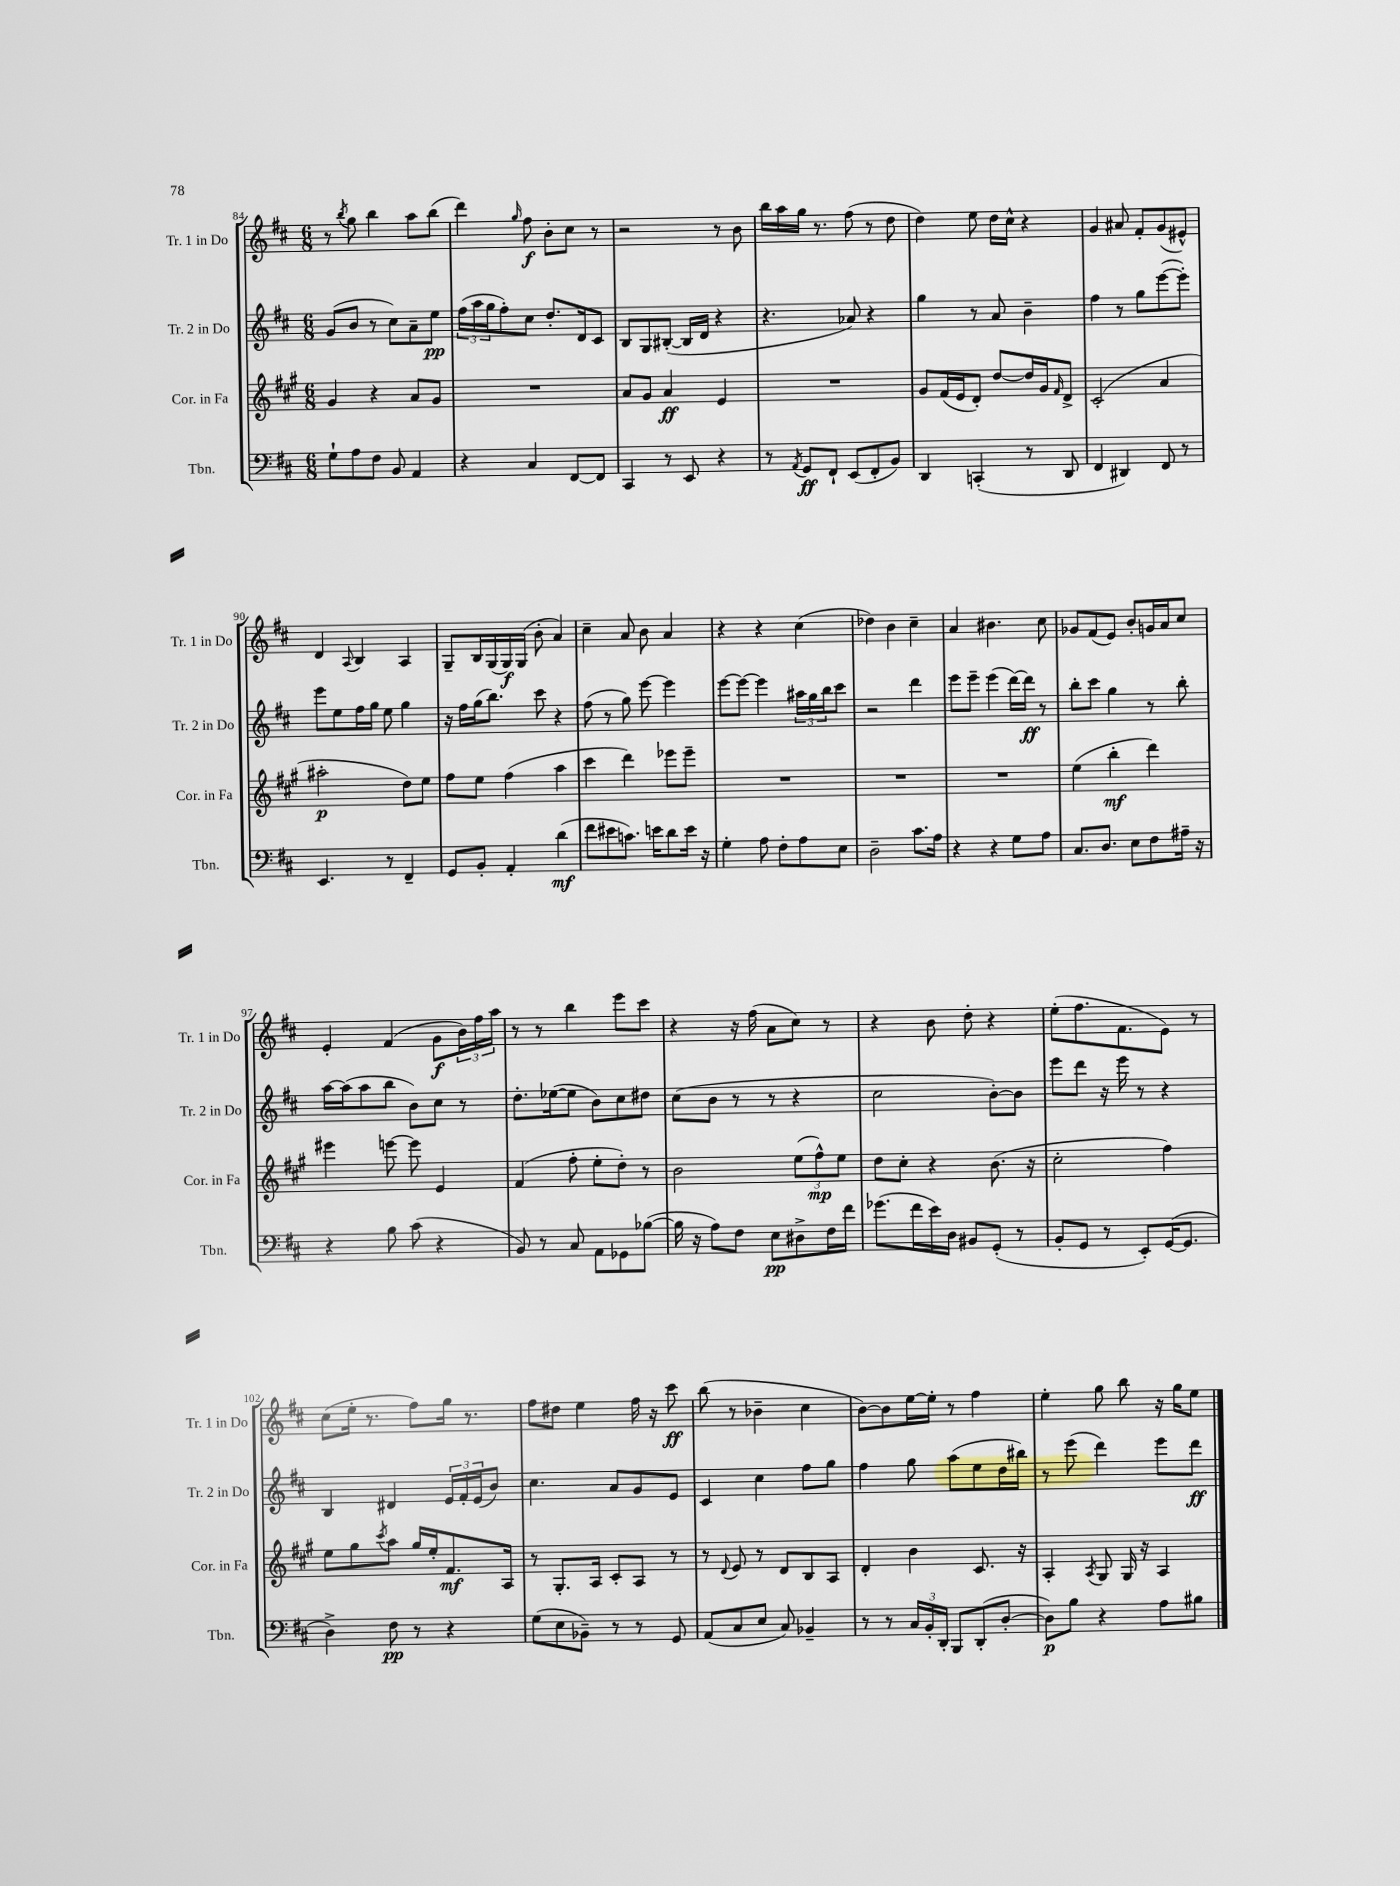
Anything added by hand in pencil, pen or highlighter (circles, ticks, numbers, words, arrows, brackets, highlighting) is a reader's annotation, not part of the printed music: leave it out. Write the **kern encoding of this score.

**kern	**dynam	**kern	**dynam	**kern	**dynam	**kern	**dynam
*part4	*part4	*part3	*part3	*part2	*part2	*part1	*part1
*staff4	*staff4	*staff3	*staff3	*staff2	*staff2	*staff1	*staff1
*I"Tbn.	*	*I"Cor. in Fa	*	*I"Tr. 2 in Do	*	*I"Tr. 1 in Do	*
*I'Tbn.	*	*I'Cor. in Fa	*	*I'Tr. 2 in Do	*	*I'Tr. 1 in Do	*
*clefF4	*	*clefG2	*	*clefG2	*	*clefG2	*
*k[f#c#]	*	*k[f#c#g#]	*	*k[f#c#]	*	*k[f#c#]	*
*M6/8	*	*M6/8	*	*M6/8	*	*M6/8	*
=84	=84	=84	=84	=84	=84	=84	=84
8G`\L	.	4g#/	.	(8g/L	.	8r	.
.	.	.	.	.	.	8qbb/	.
8A\	.	.	.	8b/J	.	8gg\	.
8F#\J	.	4r	.	8r	.	4bb\	.
8BB/	.	.	.	8cc#\L)	.	.	.
4AA/	.	8a/L	.	8a~\	.	8aa\L	.
.	.	8g#/J	.	8ee\J	pp	(8bb\J	.
=85	=85	=85	=85	=85	=85	=85	=85
4r	.	2.r	.	(24ff#\LL	.	4ddd\)	.
.	.	.	.	24aa\	.	.	.
.	.	.	.	24gg\J	.	.	.
.	.	.	.	8ff#'\)	.	.	.
.	.	.	.	.	.	16qqgg/	.
4C#/	.	.	.	8cc#\J	.	8ff#\	f
.	.	.	.	8.dd'/L	.	8b'\L	.
[8FF#/L	.	.	.	.	.	8cc#\J	.
.	.	.	.	16d/k	.	.	.
8FF#/J]	.	.	.	8c#/J	.	8r	.
=86	=86	=86	=86	=86	=86	=86	=86
4CC#/	.	8a/L	.	8B/L	.	2r	.
.	.	8g#/J	.	8G/	.	.	.
8r	.	4a/	ff	([8B#X'/J	.	.	.
8EE/	.	.	.	16B#/LL]	.	.	.
.	.	.	.	16d/JJ	.	.	.
4r	.	4e/	.	4r	.	8r	.
.	.	.	.	.	.	8b\	.
=87	=87	=87	=87	=87	=87	=87	=87
8r	.	2.r	.	4.r	.	16bb\LL	.
.	.	.	.	.	.	16aa\	.
8qAA/	.	.	.	.	.	.	.
8GG/L	ff	.	.	.	.	16gg\JJ	.
.	.	.	.	.	.	8.r	.
8FF#`/J	.	.	.	.	.	.	.
(8EE/L	.	.	.	8a-X/)	.	(8ff#\	.
8FF#'/	.	.	.	4r	.	8r	.
8BB/J)	.	.	.	.	.	8dd\	.
=88	=88	=88	=88	=88	=88	=88	=88
4DD/	.	8g#/L	.	4gg\	.	4dd\)	.
.	.	(16f#/L	.	.	.	.	.
.	.	16e/J	.	.	.	.	.
(4CCn'/	.	8d'/J)	.	8r	.	8ee\	.
.	.	[8dd/L	.	8a/	.	16dd\LL	.
.	.	.	.	.	.	16cc#^^\JJ	.
8r	.	16dd/L]	.	4b~\	.	4r	.
.	.	16g#/J	.	.	.	.	.
.	.	16qqf#/	.	.	.	.	.
8DD/	.	8d^/J	.	.	.	.	.
=89	=89	=89	=89	=89	=89	=89	=89
4FF#/	.	(2c#'/	.	4ff#\	.	4g/	.
4DD#X/)	.	.	.	8r	.	8a#X/	.
.	.	.	.	8gg\L	.	8f#'/L	.
8FF#/	.	4a/	.	([8eee\	.	(8g/	.
8r	.	.	.	8eee'\J])	.	8e#X^^/J)	.
!!LO:LB:g=z
=90	=90	=90	=90	=90	=90	=90	=90
4.EE/	.	2aa#X'\	p	8eee\L	.	4d/	.
.	.	.	.	8ee\	.	.	.
.	.	.	.	.	.	8qqA/	.
.	.	.	.	16ff#\L	.	4B/	.
.	.	.	.	16gg\JJ	.	.	.
8r	.	.	.	8ee\	.	.	.
4FF#~/	.	8dd\L)	.	4gg\	.	4A/	.
.	.	8ee\J	.	.	.	.	.
=91	=91	=91	=91	=91	=91	=91	=91
8GG/L	.	8ff#\L	.	16r	.	8G~/L	.
.	.	.	.	16ff#\LL	.	.	.
8BB'/J	.	8ee\J	.	(16gg\J	.	16B/L	.
.	.	.	.	8.bb\J)	.	(16G/	.
4AA'/	.	(4ff#\	.	.	.	16G/)	f
.	.	.	.	.	.	(16G/JJ	.
.	.	.	.	8ccc#\	.	8b'\	.
(4d\	mf	4aa\	.	4r	.	4a/)	.
=92	=92	=92	=92	=92	=92	=92	=92
8f#\L	.	4ccc#\	.	(8ff#\	.	4cc#~\	.
8e#X\	.	.	.	8r	.	.	.
8.cn\J)	.	4ddd\)	.	8gg\)	.	8a/	.
.	.	.	.	[8eee\	.	8b\	.
16en\KL	.	.	.	.	.	.	.
8d\	.	8eee-X\L	.	4eee\]	.	4a/	.
16e\Jk	.	8eee-~\J	.	.	.	.	.
16r	.	.	.	.	.	.	.
=93	=93	=93	=93	=93	=93	=93	=93
4G'\	.	2.r	.	[8eee\L	.	4r	.
.	.	.	.	8eee\J_	.	.	.
8A\	.	.	.	4eee\]	.	4r	.
8F#'\L	.	.	.	.	.	.	.
8A\	.	.	.	24aa#X\LL	.	(4cc#\	.
.	.	.	.	24gg\	.	.	.
.	.	.	.	24bb\J	.	.	.
8E\J	.	.	.	8ccc#\J	.	.	.
=94	=94	=94	=94	=94	=94	=94	=94
2D~\	.	2.r	.	2r	.	4dd-X\)	.
.	.	.	.	.	.	4b\	.
8.c#\L	.	.	.	4ddd\	.	4cc#~\	.
16A\Jk	.	.	.	.	.	.	.
=95	=95	=95	=95	=95	=95	=95	=95
4r	.	2.r	.	8eee\L	.	4a/	.
.	.	.	.	8eee~\J	.	.	.
4r	.	.	.	(4eee\	.	4.b#X\	.
8G\L	.	.	.	[16ddd\LL)	.	.	.
.	.	.	.	16ddd\JJ]	ff	.	.
8A\J	.	.	.	8r	.	8cc#\	.
=96	=96	=96	=96	=96	=96	=96	=96
8.C#/L	.	(4ee\	.	8bb'\L	.	8g-X/L	.
.	.	.	.	8ccc#\J	.	(8f#/	.
8.D/J	.	.	.	.	.	.	.
.	.	4bb'\	mf	4gg\	.	8e/J)	.
8E\L	.	.	.	.	.	8b'/L	.
8F#\	.	4ddd\)	.	8r	.	16gn/L	.
.	.	.	.	.	.	16a/J	.
16A#X~\Jk	.	.	.	8bb'\	.	8cc#/J	.
16r	.	.	.	.	.	.	.
!!LO:LB:g=z
=97	=97	=97	=97	=97	=97	=97	=97
4r	.	4eee#X\	.	[16aa\LL	.	4e'/	.
.	.	.	.	(16aa\J]	.	.	.
.	.	.	.	8aa\	.	.	.
8B\	.	[8eeen\	.	8bb\J	.	(4f#/	.
(8c#\	.	8eee\]	.	8b\L)	.	.	.
4r	.	4e/	.	8cc#\J	.	8g\L	f
.	.	.	.	8r	.	24b\L)	.
.	.	.	.	.	.	24ff#\	.
.	.	.	.	.	.	24aa\JJ	.
=98	=98	=98	=98	=98	=98	=98	=98
8BB/)	.	(4f#/	.	8.dd'\L	.	8r	.
8r	.	.	.	.	.	8r	.
.	.	.	.	([16ee-X\k	.	.	.
8C#/	.	8ff#'\	.	8ee-\J]	.	4bb\	.
8AA\L	.	8ee'\L	.	8b\L)	.	.	.
8GG-X\	.	8dd'\J)	.	8cc#\	.	8eee\L	.
([8B-X\J	.	8r	.	8dd#X\J	.	8ccc#\J	.
=99	=99	=99	=99	=99	=99	=99	=99
16B-\]	.	2b\	.	(8cc#\L	.	4r	.
16r	.	.	.	.	.	.	.
8A\L)	.	.	.	8b\J	.	.	.
8F#\J	.	.	.	8r	.	16r	.
.	.	.	.	.	.	(16ff#\	.
8E\L	pp	.	.	8r	.	8a\L	.
8D#X^\	.	(12ee\L	.	4r	.	8cc#\J)	.
.	.	12ff#^^\)	mp	.	.	.	.
16F#\L	.	.	.	.	.	8r	.
.	.	12ee\J	.	.	.	.	.
16f#\JJ	.	.	.	.	.	.	.
=100	=100	=100	=100	=100	=100	=100	=100
(8.g-X\L	.	8dd\L	.	2cc#\	.	4r	.
.	.	8cc#'\J	.	.	.	.	.
16f#\L	.	.	.	.	.	.	.
16e\)	.	4r	.	.	.	8b\	.
16D\JJ	.	.	.	.	.	.	.
8BB#X/L	.	.	.	.	.	8dd'\	.
(8GG'/J	.	(8.b\	.	[8b'\L)	.	4r	.
8r	.	.	.	8b\J]	.	.	.
.	.	16r	.	.	.	.	.
=101	=101	=101	=101	=101	=101	=101	=101
8BB'/L	.	2cc#'\	.	8eee\L	.	(8ee'\L	.
8GG/J	.	.	.	8ddd\J	.	8.ff#\	.
8r	.	.	.	16r	.	.	.
.	.	.	.	16eee\	.	8.f#\	.
8EE'/L)	.	.	.	8r	.	.	.
([16GG/K	.	4ff#\)	.	4r	.	8e\J)	.
8.GG/J]	.	.	.	.	.	.	.
.	.	.	.	.	.	8r	.
!!LO:LB:g=z
=102	=102	=102	=102	=102	=102	=102	=102
4D^\)	.	8ee\L	.	4B/	.	(8cc#\L	.
.	.	8gg#\	.	.	.	16ee'\Jk	.
.	.	.	.	.	.	8.r	.
.	.	8qccc#/	.	.	.	.	.
8F#\	pp	8aa\J	.	4d#X/	.	.	.
8r	.	16gg#/LL	.	.	.	8ff#\L)	.
.	.	16ee'/J	.	.	.	.	.
4r	.	8.f#/	mf	24e/LL	.	16gg\Jk	.
.	.	.	.	24f#'/	.	.	.
.	.	.	.	.	.	8.r	.
.	.	.	.	(24e/J	.	.	.
.	.	.	.	8b/J)	.	.	.
.	.	16A/Jk	.	.	.	.	.
=103	=103	=103	=103	=103	=103	=103	=103
(8G\L	.	8r	.	4.cc#\	.	8ff#\L	.
8E\	.	8.G#'/L	.	.	.	8dd#X\J	.
8BB-X~\J)	.	.	.	.	.	4ee\	.
.	.	16A/Jk	.	.	.	.	.
8r	.	8c#'/L	.	8a/L	.	.	.
8r	.	8A/J	.	8g/	.	16ff#\	.
.	.	.	.	.	.	16r	.
8GG/	.	8r	.	8e/J	.	8ccc#\	ff
=104	=104	=104	=104	=104	=104	=104	=104
(8AA/L	.	8r	.	4c#/	.	(8bb\	.
.	.	8qqd/	.	.	.	.	.
8C#/	.	8e/	.	.	.	8r	.
8E/J	.	8r	.	4cc#\	.	4b-X~\	.
8C#/)	.	8d/L	.	.	.	.	.
4BB-X~/	.	8B/	.	8ff#\L	.	4cc#\	.
.	.	8A/J	.	8gg\J	.	.	.
=105	=105	=105	=105	=105	=105	=105	=105
8r	.	4d'/	.	4ff#\	.	[8b\L)	.
8r	.	.	.	.	.	8b\]	.
24C#/LL	.	4b\	.	8gg\	.	[16ee\L	.
24BB'/	.	.	.	.	.	.	.
.	.	.	.	.	.	16ee'\JJ]	.
24DD'/JJ	.	.	.	.	.	.	.
8BBB/L	.	.	.	(8aa\L	.	8r	.
(8DD'/	.	8.c#/	.	8ee\	.	4ff#\	.
[8D'/J	.	.	.	16dd\L	.	.	.
.	.	16r	.	16bb#X\JJ)	.	.	.
=106	=106	=106	=106	=106	=106	=106	=106
8D\L])	p	4A'/	.	8r	.	4ee'\	.
8B\J	.	.	.	(8eee\	.	.	.
.	.	8qA/	.	.	.	.	.
4r	.	8G#/	.	4ddd\)	.	8gg\	.
.	.	16G#/	.	.	.	8bb\	.
.	.	16r	.	.	.	.	.
8A\L	.	4A/	.	8eee\L	.	16r	.
.	.	.	.	.	.	16gg\KL	.
8B#X\J	.	.	.	8ddd\J	ff	8ee\J	.
==	==	==	==	==	==	==	==
*-	*-	*-	*-	*-	*-	*-	*-
